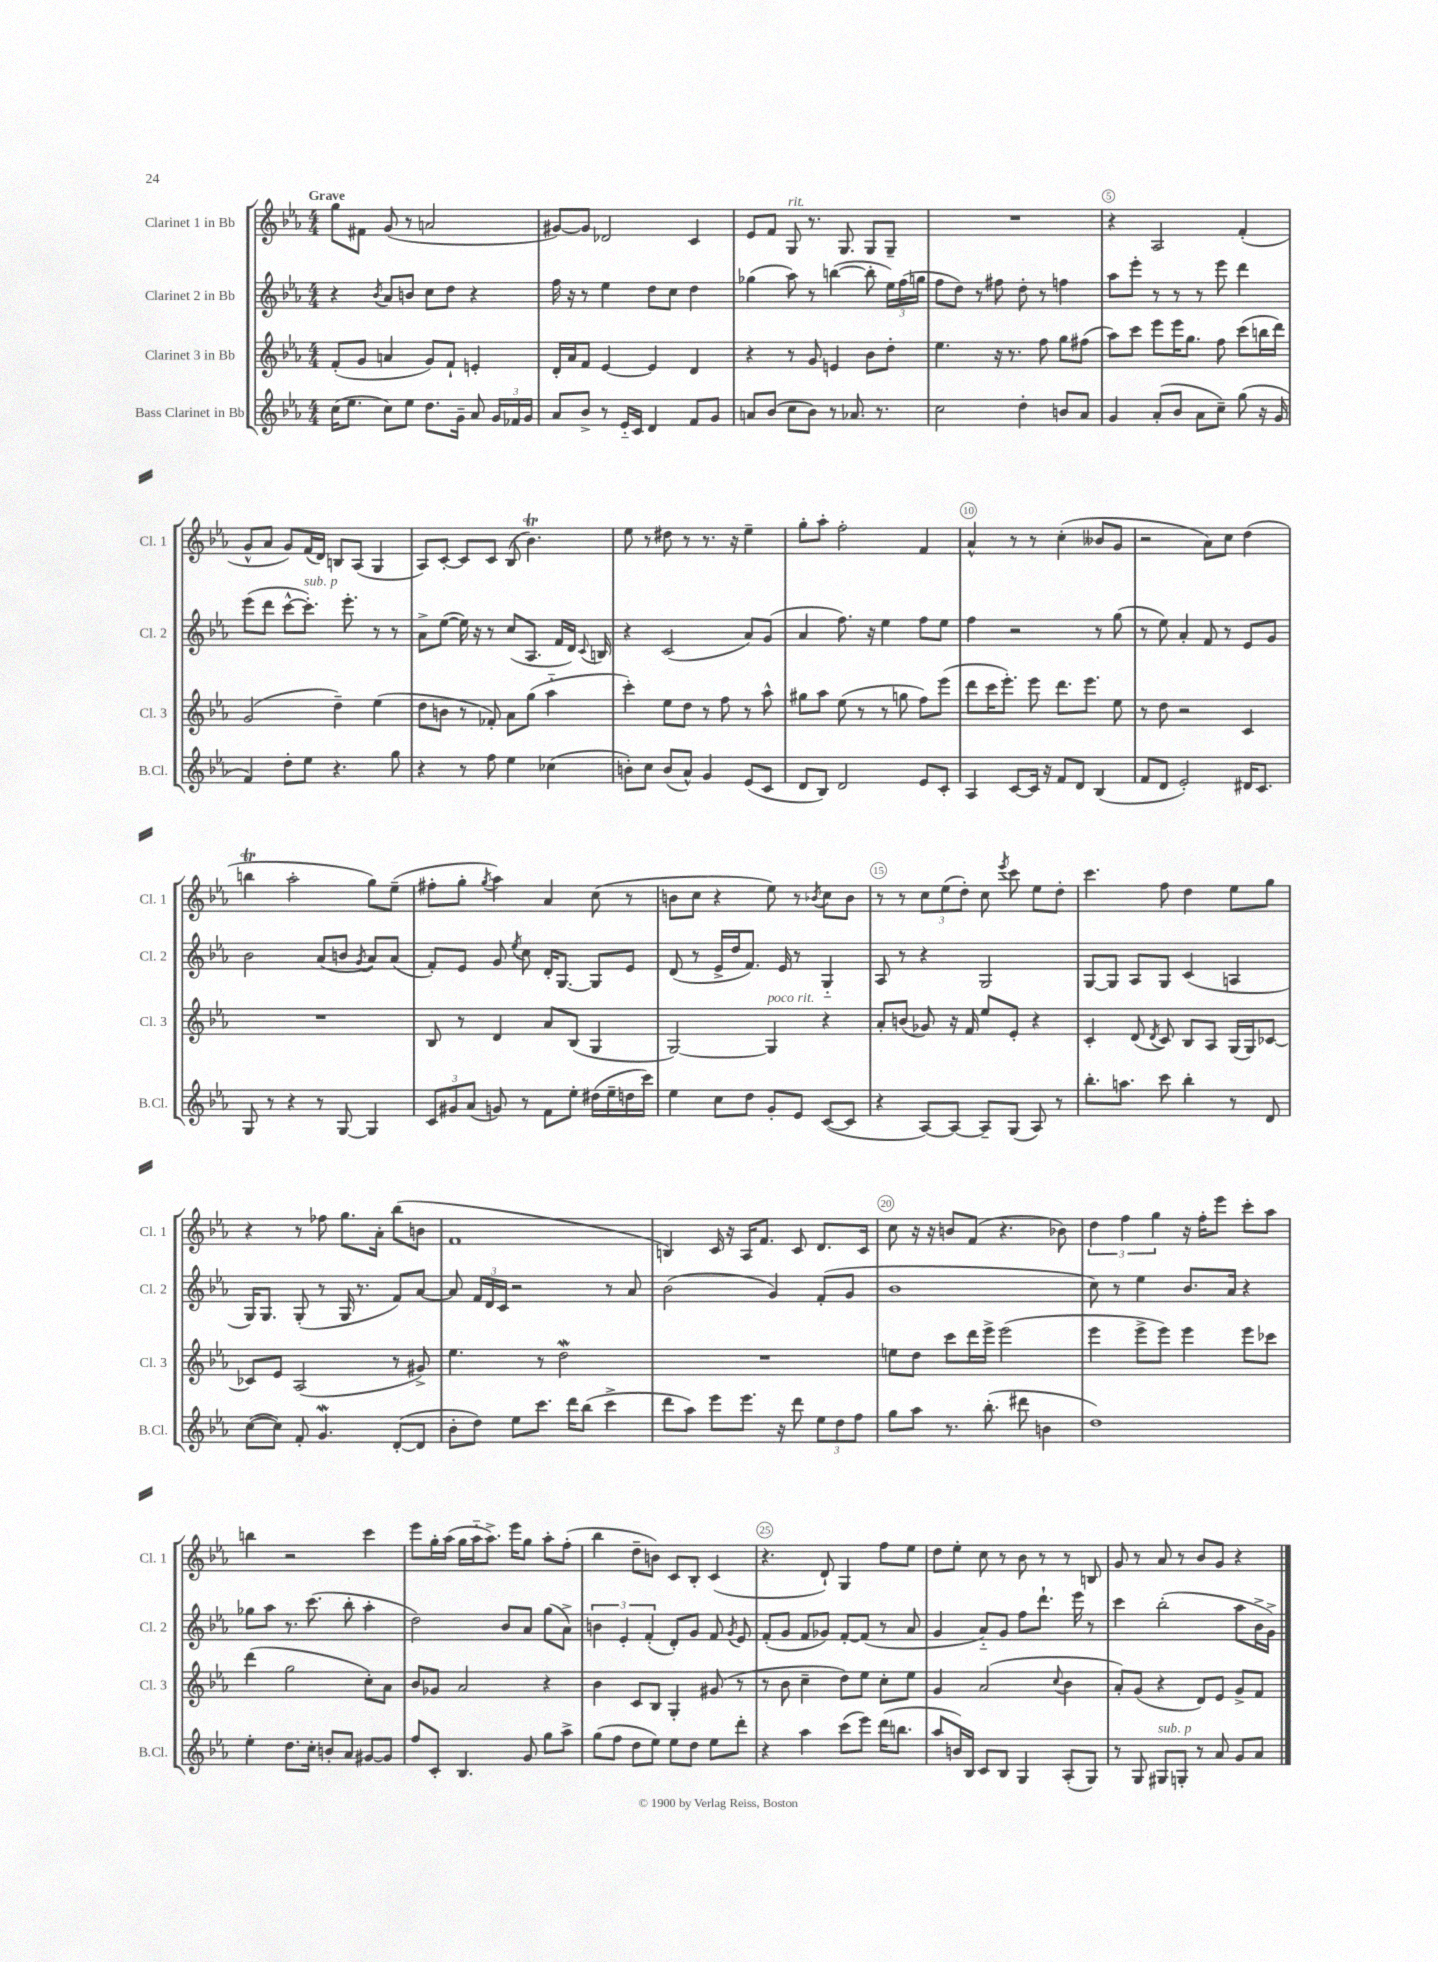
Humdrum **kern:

**kern	**kern	**kern	**kern
*staff4	*staff3	*staff2	*staff1
*clefG2	*clefG2	*clefG2	*clefG2
*k[b-e-a-]	*k[b-e-a-]	*k[b-e-a-]	*k[b-e-a-]
*M4/4	*M4/4	*M4/4	*M4/4
(16cc	(8f'	4r	8gg
8.ee-	.	.	.
.	8g	.	8f#
.	.	8qb-	.
8cc)	4a	8a-	(8g
8ee-	.	8b	8r
8.dd	8g)	8cc	2a
.	8f`	8dd	.
16g~	.	.	.
8a-	4e'	4r	.
24g	.	.	.
24f-	.	.	.
24g	.	.	.
=	=	=	=
8a-	16d'	16ff	[8g#)
.	16a-	16r	.
8b-^	8f	8r	8g#]
8r	[4e-	4ee-	2d-
16e-'~	.	.	.
16c	.	.	.
4d	4e-]	8dd	.
.	.	8cc	.
8f	4d	4dd	4c
8g	.	.	.
=	=	=	=
8a	4r	(4gg-	8e-
(8b-	.	.	8f
8cc	8r	8aa-)	8G
8b-)	8g	8r	8.r
8r	4e	([4bb	.
.	.	.	8.G
8.a-	.	.	.
.	8b-	8bb']	8G
8.r	.	.	.
.	8dd'	24ee-)	8G~
.	.	(24ff	.
.	.	24gg	.
=	=	=	=
2cc	4.ee-	8ff	1r
.	.	8dd)	.
.	.	8r	.
.	16r	8ff#	.
.	8.r	.	.
4dd'	.	8dd'	.
.	8ff	8r	.
8b	8gg	4ff	.
8a-	(8ff#	.	.
=	=	=	=
4g	8aa-)	8aa-	4r
.	8ccc	8eee-'	.
(8a-'	8eee-	8r	2A-
8b-	16eee-	8r	.
.	8.gg	.	.
8a-	.	8r	.
8cc~)	8ff	8eee-	.
(8gg	(8ccc	4ddd	(4f'
16r	16bb	.	.
16g	16ddd)	.	.
=	=	=	=
4f)	(2g	(8eee-	8g^^
.	.	8ddd	8a-
8dd'	.	[8ccc^^	8g)
8ee-	.	8.ccc'])	(16f
.	.	.	16d)
4.r	4dd~)	.	8B
.	.	8.eee-'	.
.	.	.	(8A-
.	(4ee-	8r	4G
8gg	.	8r	.
=	=	=	=
4r	8dd	8a-^	8A-)
.	8b	([8ee-	[8c'
8r	8r	16ee-])	8c]
.	.	16r	.
8ff	8f-')	8r	8c
4ee-	8a-	(8cc	(8B-
.	(8gg	8.A-	4.b-)
(4cc-	4aa-'~	.	.
.	.	16f	.
.	.	16d)	.
.	.	8qqc	.
.	.	16B	.
=	=	=	=
8b')	4ccc')	4r	8ee-
8cc	.	.	8r
(8b	8ee-	(2c	8dd#
8a-^^)	8dd	.	8r
4g	8r	.	8.r
.	8ff	.	.
.	.	.	16r
(8e-	8r	8a-)	4ee-~
8c	8aa-^^	(8g	.
=	=	=	=
8d	8gg#	4a-	8gg'
8B-)	8aa-	.	8aa-'
2d	(8ee-	8.ff)	2ff'
.	8r	.	.
.	.	16r	.
.	8r	4ee-	.
.	8gg	.	.
8e-	8ff)	8ff	4f
8c'	(8eee-	8ee-	.
=	=	=	=
4A-	8ddd	4ff	4a-^^
.	16ccc	.	.
.	8.eee-')	.	.
[8c	.	2r	8r
16c]	8eee-	.	8r
16r	.	.	.
8f	8.ddd	.	(4cc'
8d	.	.	.
.	8.eee-	.	.
(4B-	.	8r	8b--
.	8ee-	(8gg	8g
=	=	=	=
8f	8r	8r	2r
8d	8dd	8ee-)	.
2e-')	2r	4a-'	.
.	.	8f	8a-)
.	.	8r	8cc
16d#	4c	8e-	(4dd
8.c	.	.	.
.	.	8g	.
=	=	=	=
8G	1r	2b-	4bb
8r	.	.	.
4r	.	.	2aa-'
8r	.	(8a-	.
[8G	.	8b	.
.	.	8qg	.
4G]	.	8a-)	8gg)
.	.	(8a-	(8ee-~
=	=	=	=
12c	8B-	8f')	8ff#'
12g#	.	.	.
.	8r	8e-	8gg'
(12a-	.	.	.
.	.	.	8qgg
8g)	4d	8g	4aa-)
.	.	8qee-	.
8r	.	8cc	.
8f	8a-	16d'	4a-
.	.	[8.G	.
8ee-'	(8B-	.	.
(16dd#	4G	8G]	(8cc
16ee-~	.	.	.
16dd	.	8e-	8r
16ccc)	.	.	.
=	=	=	=
4ee-	[2G)	(8d	8b
.	.	8r	8cc
8cc	.	16e-^	4r
.	.	16dd	.
8dd	.	8.f)	.
8g'	4G]	.	8ee-)
.	.	16e-	.
8e-	.	8r	8r
.	.	.	8qb-
([8c	4r	4G'~	8cc
8c]	.	.	8b-
=	=	=	=
4r	8a-'	8A-	8r
.	(8b	8r	8r
[8A-)	8g-)	4r	12cc
.	.	.	(12ee-
8A-_	16r	.	.
.	.	.	12dd')
.	16f	.	.
8A-~]	8ee-	2G	8cc
.	.	.	8qeee-
(8G	8e-'	.	8ccc
8A-)	4r	.	8ee-
8r	.	.	8dd'
=	=	=	=
8.bb-'	4c'	[8G	4.ccc
.	.	8G]	.
8.aa	.	.	.
.	(8d	8A-	.
.	8qd	.	.
8ccc	8c)	8G	8ff
4bb-'	8B-	(4c	4dd
.	8A-	.	.
8r	(16G	4A	8ee-
.	16G)	.	.
8d	[8c-	.	8gg
=	=	=	=
([8cc	8c-]	16G)	4r
.	.	8.G	.
8cc])	8e-	.	.
8f'	(2A-	(8G'	8r
4.g	.	8r	8ff-
.	.	16G	8.gg
.	.	8.r	.
.	.	.	16a-'
([8d'	8r	8f)	(8bb-
8d]	8g#^)	[8a-	8b
=	=	=	=
8b-'	4.ee-	8a-]	1f
8dd)	.	24f	.
.	.	24d	.
.	.	24c	.
8ee-	.	2r	.
8.ccc	8r	.	.
.	2dd	.	.
16ddd	.	.	.
(8bb-	.	.	.
4ccc^	.	8r	.
.	.	8a-	.
=	=	=	=
8ddd	1r	(2b-	4B)
8aa-)	.	.	.
8eee-	.	.	16c
.	.	.	16r
8.eee-	.	.	16A-
.	.	.	8.f
.	.	4g)	.
16r	.	.	.
8ddd	.	.	8c
12ee-	.	(8f'	8.d
12dd	.	.	.
.	.	8g	.
12ff	.	.	.
.	.	.	16c
=	=	=	=
8gg	8ee	1b-	8cc
8aa-	8dd	.	16r
.	.	.	16r
8.r	8ccc	.	8b
.	16ddd	.	(8f
(8.bb-'	16eee-^	.	.
.	(2eee-	.	4.r
8ddd#	.	.	.
4b	.	.	.
.	.	.	8b-)
=	=	=	=
1dd)	4eee-	8cc)	6dd
.	.	8r	.
.	.	.	6ff
.	8eee-^	4ee-	.
.	.	.	6gg
.	8eee-)	.	.
.	4eee-	8.b-	16r
.	.	.	16ff'
.	.	.	8eee-
.	.	16a-	.
.	8eee-	4r	8ccc'
.	8ccc-	.	8aa-
=	=	=	=
4ee-'	(4ddd	8gg-	4bb
.	.	8aa-	.
8.dd	2gg	8.r	2r
16cc'	.	(8.ccc	.
8b'	.	.	.
8a-	.	8bb-'	.
[8g#	8cc')	4aa-'	4ccc
8g#]	8a-	.	.
=	=	=	=
8ff	8b-	2dd)	8eee-
8c'	8g-	.	16gg'
.	.	.	(16aa-
4.B-	2a-	.	16gg
.	.	.	16aa-'~
.	.	.	8.aa-^)
.	.	8b-	.
.	.	.	16eee-
8g	.	8a-	8gg
8gg	4r	(8gg	8aa-'
8aa-^	.	8a-^)	(8ff'
=	=	=	=
(8gg	4b-	6b	4bb-
8ff	.	.	.
.	.	6e-'	.
8dd	8c	.	8dd~
.	.	(6f'	.
8ee-)	8B-	.	8b)
8ee-	4G'	8d')	8c
8dd	.	8g	8B-'
8ee-	(8g#	8f	(4c
.	.	8qg	.
8ddd'	8r	8e-	.
=	=	=	=
4r	8r	(8f'	4.r
.	8b-	8g	.
4aa-	4cc~	8f	.
.	.	8g-)	8d`)
(8ccc	8dd)	[8f'	4G
8eee-)	8ee-	(8f]	.
(16ddd	8cc'	8r	8ff
8.bb	.	.	.
.	8ee-	8a-	8ee-
=	=	=	=
8aa-	4g	4g	8dd
16b)	.	.	8ee-'
16B-	.	.	.
8c	(2a-	8a-'~)	8cc
8B-	.	8g	8r
4G	.	8ff	8b-
.	.	8.ddd`	8r
.	8qqcc	.	.
(8A-'	4b-	.	8r
.	.	16eee-	.
8G)	.	8r	8B
=	=	=	=
8r	8a-')	4ccc	8g
8G	(8g	.	8r
8G#	4r	(2bb-'	8a-
8G'	.	.	8r
8r	8d)	.	8b-
8a-	8e-	.	8g
8g	8g^	8aa-	4r
8a-	8f	16b-^	.
.	.	16g^)	.
==	==	==	==
*-	*-	*-	*-
